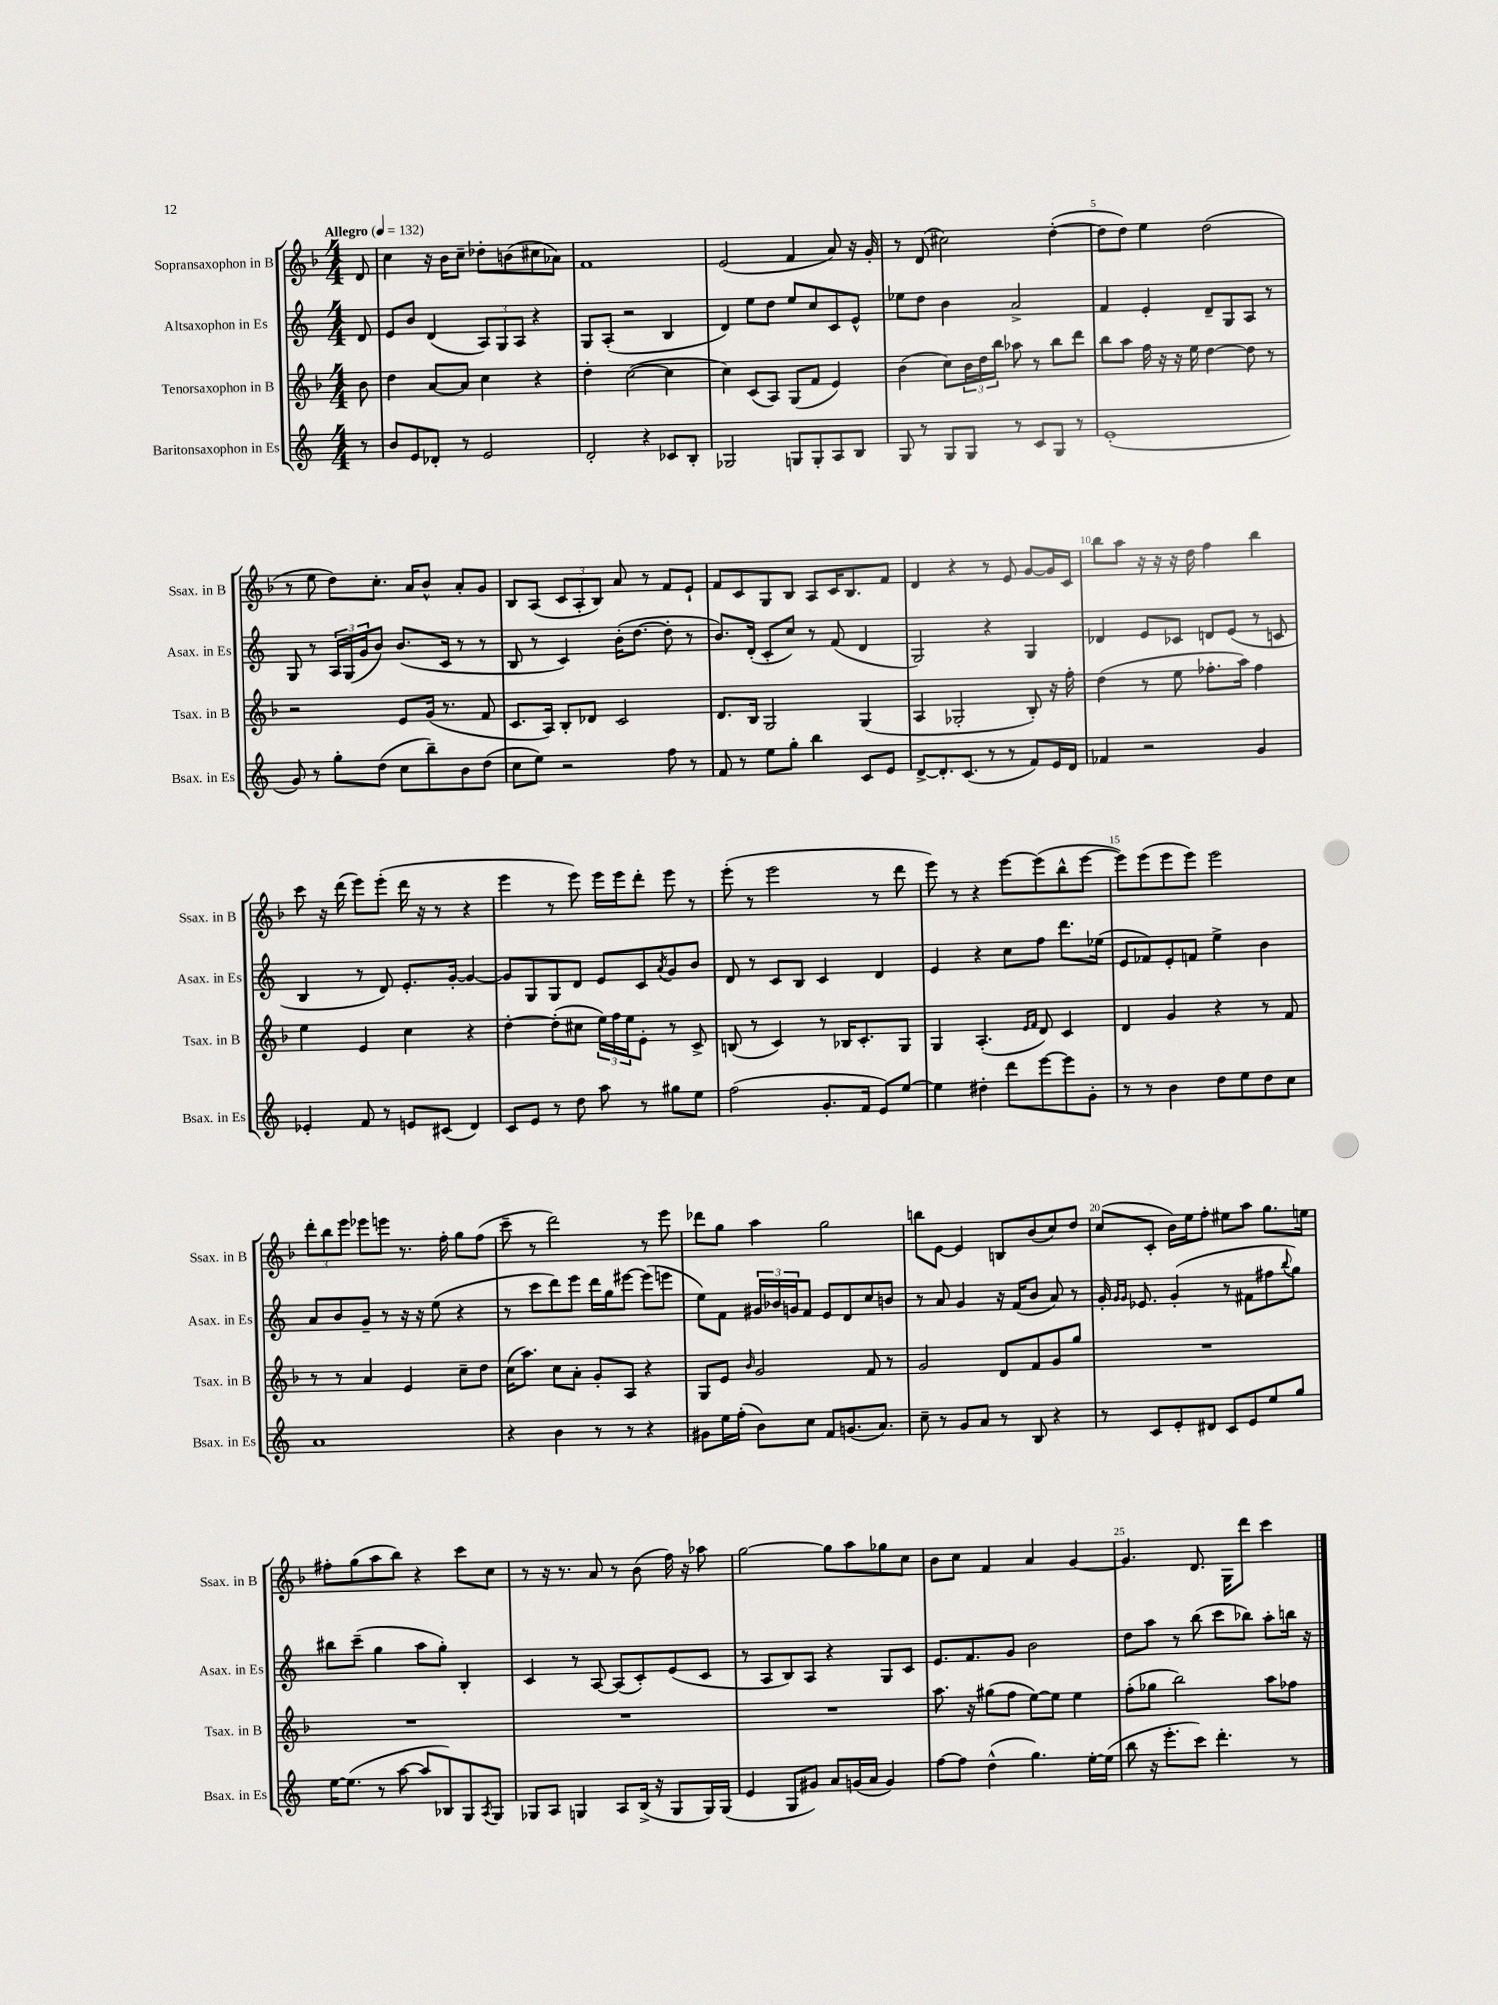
<<
\new StaffGroup <<
\new Staff = "s0" \with { instrumentName = "Sopransaxophon in B" shortInstrumentName = "Ssax. in B" } {
    \clef treble \key f \major \numericTimeSignature \time 4/4 \partial 8 \tempo "Allegro" 4 = 132
    d'8 |
    c''4 r16 bes'16 c''8-- des''8-. b'8( cis''8 aes'8) |
    f'1 |
    e'2( f'4 a'8) r16 g'16-. |
    r8 d'8( cis''2) d''4~-.( |
    d''8 d''8) e''4 d''2( |
    r8 e''8 d''8) c''8.-. a'16 bes'8-^ a'8-. g'8 |
    bes8 a8( \tuplet 3/2 { c'8 a8-. bes8) } a'8 r8 f'8 e'8-! |
    f'8 c'8 g8 bes8 a8 c'16 bes8. f'8 |
    d'4 r4 r8 e'8 g'8~ g'16 c'16 |
    bes''8 a''8 r16 r16 r16 d''16 f''4 bes''4 |
    c'''8 r16 d'''16( e'''8) e'''8-.( d'''16 r16 r8 r4 |
    e'''4 r8 e'''8) e'''16 e'''16 d'''8-. e'''8 r8 |
    e'''8-.( r8 e'''2 r8 d'''8 |
    e'''8) r8 r4 e'''8~ e'''8( bes''8-^ e'''8~ |
    e'''8) e'''8( e'''8 e'''8) e'''2 |
    \tuplet 3/2 { d'''8-. bes''8 e'''8 } ees'''8 e'''8 r8. f''16-. g''8 f''8( |
    c'''8-- r8 d'''2) r8 e'''8 |
    des'''8 g''8 a''4 g''2 |
    b''8 e'8~ e'4 b8 bes'8( c''8) d''8 |
    c''8( c'8-. bes'16) e''16 f''8-. eis''8 a''8 g''8. e''16 |
    fis''8-. g''8( a''8 bes''8) r4 c'''8 c''8 |
    r8 r16 r8. a'8 r8 bes'8( f''16) r16 aes''8 |
    g''2~ g''8 a''8 ges''8 c''8 |
    bes'8 c''8 f'4 a'4 g'4~ |
    g'4. d'8. g16 d'''8 c'''4 \bar "|." |
}
\new Staff = "s1" \with { instrumentName = "Altsaxophon in Es" shortInstrumentName = "Asax. in Es" } {
    \clef treble \key c \major \numericTimeSignature \time 4/4 \partial 8
    d'8 |
    e'8 b'8 d'4( \tuplet 3/2 { a8) g8 a8 } r4 |
    g8 a8-.( r2 b4 |
    d'4) e''8 d''8 e''8 c''8 c'8 e'8-^ |
    ees''8 d''8 b'4 a'2-> |
    f'4 e'4-. d'8-- g8 a8 r8 |
    g8 r8 \tuplet 3/2 { a16 g16( g'16 } b'8) b'8.( c'16 r8 r8 |
    b8 r8 c'4) b'16-.( d''8.~ d''8-. r8 |
    b'8.) d'16-.( c'8-. c''8) r8 f'8( d'4 |
    g2) r4 g4 |
    des'4 e'8 ces'8 d'8 e'8( r8 c'8 |
    b4 r8 d'8) e'8.-. g'16~-. g'4~ |
    g'8 g8 g8 d'8 e'8 c'8 \acciaccatura { a'8 } g'8 b'8 |
    d'8 r8 c'8 b8 c'4 d'4 |
    e'4 r4 c''8 f''8 d'''8. ees''16( |
    e'8 fes'8) e'8-. f'8 e''4-> b'4 |
    a'8 b'8 g'8-- r8 r16 r16 e''8( r4 |
    r8 c'''8 d'''8) e'''8 d'''16 g''16 eis'''8~ eis'''8( e'''8 |
    e''8) f'8 \tuplet 3/2 { gis'16 bes'16 g'16 } f'8 e'8 d'8 c''8 b'8 |
    r8 a'8 g'4 r16 f'16( b'8 a'8) r8 |
    g'16-. \grace { g'16 g'16 } ees'8. g'4-.( r8 fis'8 fis''8 \appoggiatura { b''8 } g''8) |
    bis''8 c'''8--( g''4 a''8 g''8-.) b4-. |
    c'4 r8 a8~ a8( c'8-.) e'8( c'8 |
    r8 a8 b8) a8 r4 g8 c'8 |
    e'8. f'8. g'8 b'2 |
    d''8 a''8 r8 b''8( c'''8 bes''8) a''8-. b''16 r16 \bar "|." |
}
\new Staff = "s2" \with { instrumentName = "Tenorsaxophon in B" shortInstrumentName = "Tsax. in B" } {
    \clef treble \key f \major \numericTimeSignature \time 4/4 \partial 8
    bes'8 |
    d''4 a'8~ a'8 c''4 r4 |
    d''4-. c''2~( c''4 |
    c''4) c'8( a8) g8( f'8 e'4) |
    bes'4( c''8) \tuplet 3/2 { bes'16 d''16 bes''16 } aes''8 r8 bes''8 d'''8 |
    bes''8 a''8 f''16 r16 r16 e''16 d''4~ d''8 r8 |
    r2 e'8 g'16( r8. f'8 |
    c'8. a16) bes8-. des'8 c'2 |
    d'8. bes16 g2 g4( |
    a4 ges2-. bes8-.) r16 f''16-. |
    d''4( r8 e''8 fes''8.-. a''16) fes''4 |
    e''4 e'4 c''4 r4 |
    d''4~-. d''8-.( cis''8 \tuplet 3/2 { e''16) f''16 e''16 } e'8-. r8 c'8-> |
    b8( r8 c'4) r8 bes16 c'8.-. g8 |
    g4 a4.-.( \grace { e'16 f'16 } d'8) c'4 |
    d'4 g'4 r4 r8 f'8 |
    r8 r8 a'4 e'4 c''8-- d''8 |
    c''16( a''8.) c''8 a'8-. g'8-. a8 r4 |
    g8 e'8 \grace { bes'16 } g'2 f'8 r8 |
    g'2 d'8 f'8 g'8 g''8 |
    R1 |
    R1 |
    R1 |
    R1 |
    a''8. r16 gis''8( f''8 e''8~) e''8 e''4 |
    f''8-.( ges''8 bes''2) a''8 fes''8 \bar "|." |
}
\new Staff = "s3" \with { instrumentName = "Baritonsaxophon in Es" shortInstrumentName = "Bsax. in Es" } {
    \clef treble \key c \major \numericTimeSignature \time 4/4 \partial 8
    r8 |
    b'8 e'8 des'8-. r8 e'2 |
    d'2-. r4 ces'8 b8-. |
    ges2 g8 g8-. a8 b8 |
    g8 r8 g8 g8 r8 c'8 g8 r8 |
    e'1-.( |
    g'8) r8 g''8-. d''8( c''8 b''8--) b'8 d''8( |
    c''8 e''8) r2 f''8 r8 |
    f'8 r8 e''8 g''8-. b''4 c'8 e'8 |
    d'8~-> d'8.-. c'8.( r8 r8 f'8) e'16 d'16 |
    fes'4 r2 g'4 |
    ees'4-. f'8 r8 e'8 cis'8( d'4) |
    c'8 e'8 r8 d''8 a''8 r8 gis''8 e''8 |
    f''2( g'8.-. f'16 e'8) e''8~ |
    e''4 dis''4-. d'''8 e'''8~ e'''8 g'8-. |
    r8 r8 b'4 d''8 e''8 d''8 c''8 |
    a'1 |
    r4 b'4 r8 r8 r4 |
    gis'8 e''16 f''16-.( b'8) c''8 f'8 g'8.( a'8.) |
    c''8-- r8 g'8 a'8 r8 b8 r4 |
    r8 c'8 e'8-. dis'8 c'8 e'8 e''8 g''8 |
    e''16~ e''8.( r8 a''8~ a''8 bes8) g8 \acciaccatura { a8 } g8 |
    ges8 a8 g4 a8 b16->( r16 g8 g16) g16( |
    e'4 g8 gis'8) a'8 g'16( a'16 g'4) |
    f''8~ f''8 d''4-^( g''4.) e''16~-. e''16( |
    b''8 r16 e'''8.-. c'''8) d'''4.-. r8 \bar "|." |
}
>>
>>
\layout { \context { \Score \override BarNumber.break-visibility = ##(#f #t #t) barNumberVisibility = #(every-nth-bar-number-visible 5) } }
